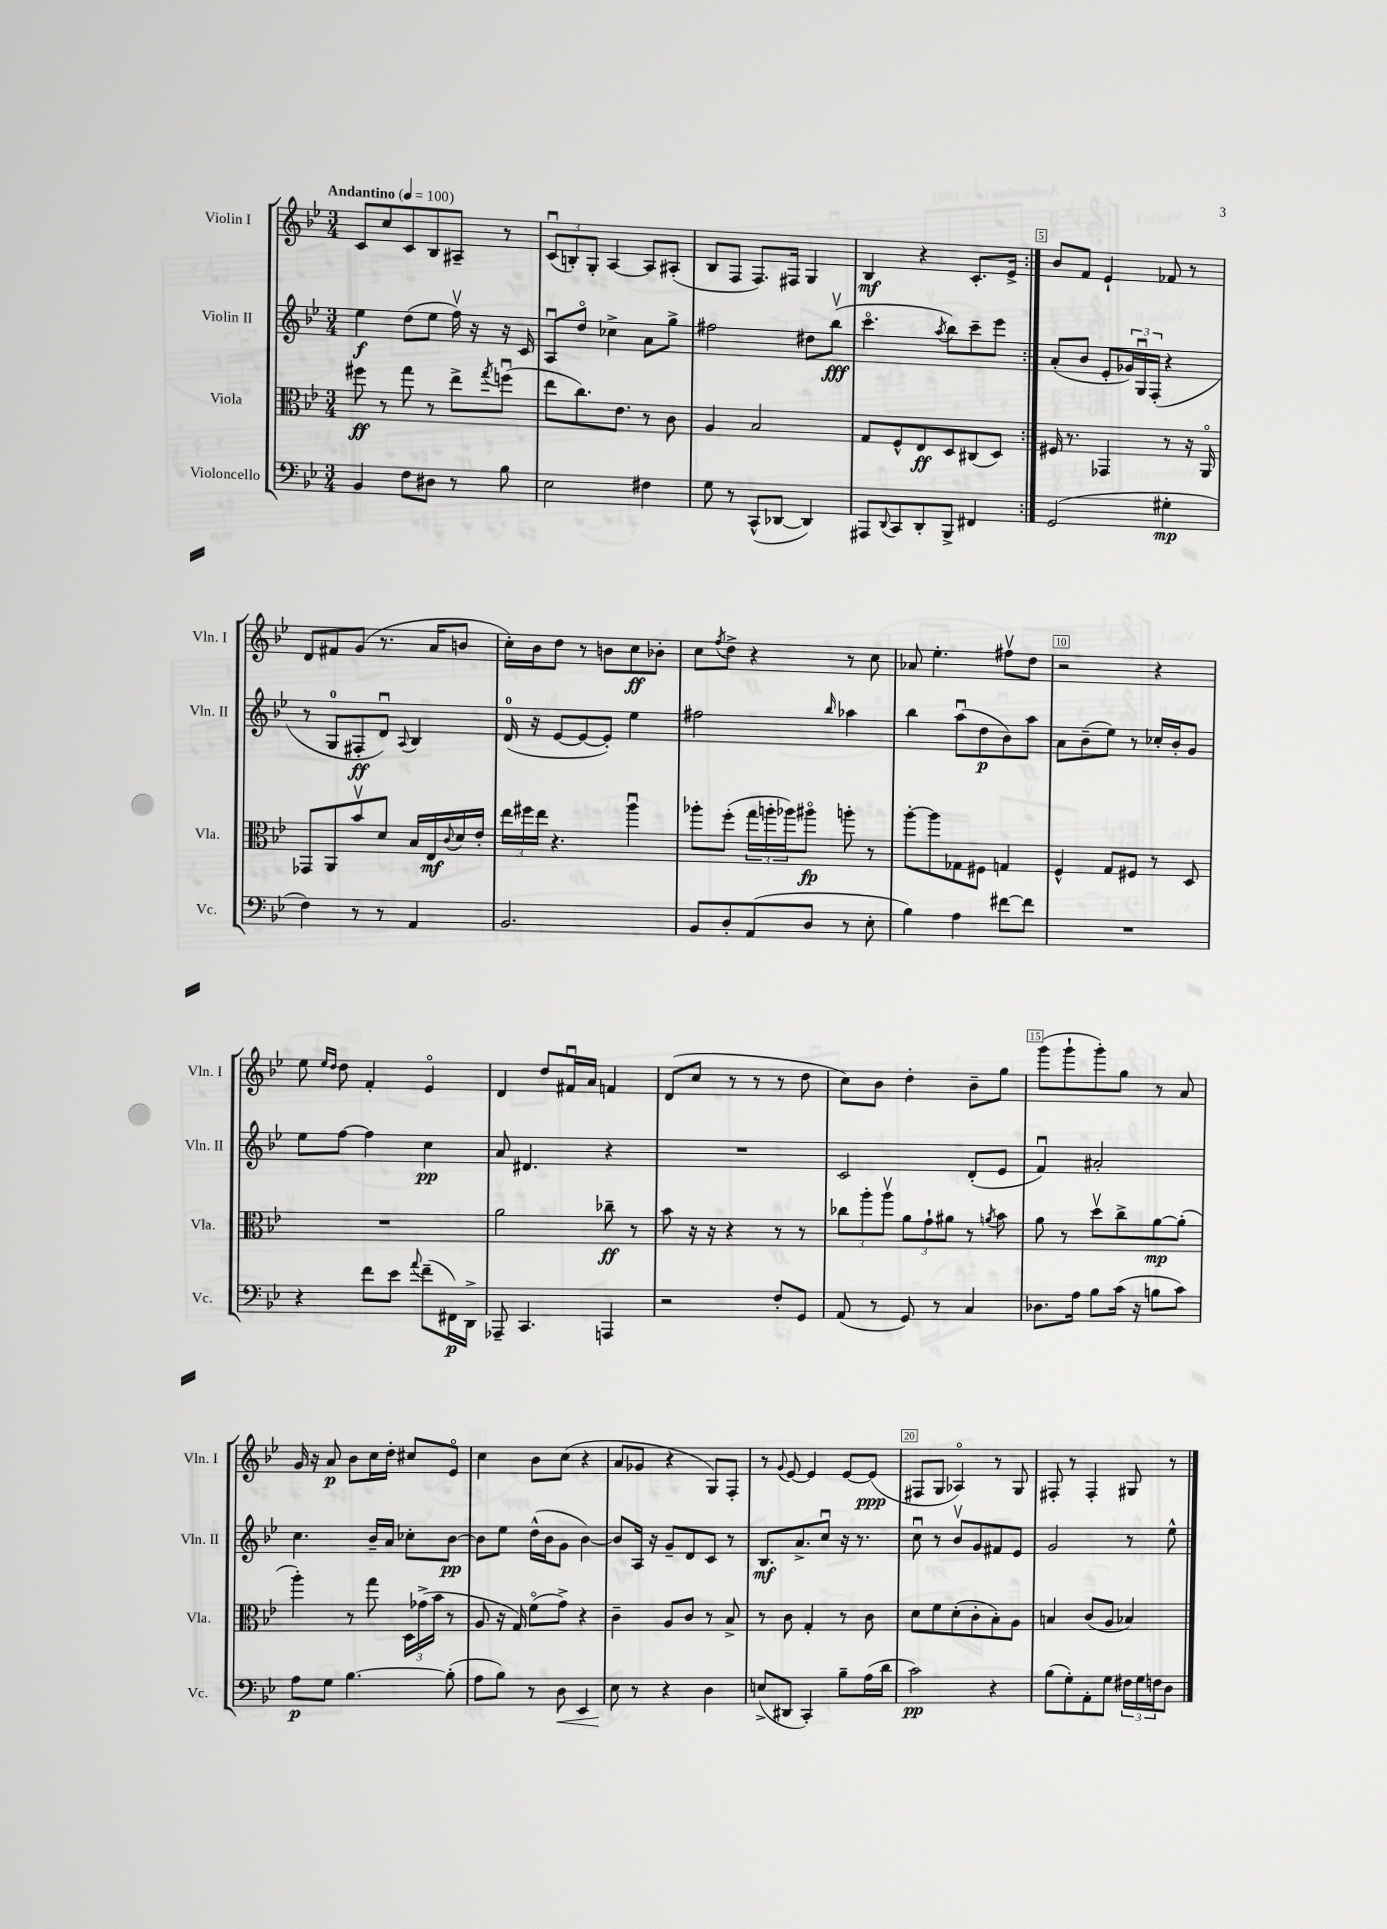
<<
\new StaffGroup <<
\new Staff = "s0" \with { instrumentName = "Violin I" shortInstrumentName = "Vln. I" } {
    \clef treble \key bes \major \numericTimeSignature \time 3/4 \tempo "Andantino" 4 = 100
    \repeat volta 2 { c'8 c''8 c'8 bes8 ais8-- r8 |
    \tuplet 3/2 { c'8\downbow( b8-.) g8-. } a4~ a8 ais8-.( |
    bes8 f8 f8.) fis16 g4 |
    bes4\mf r4 c'8.-. ees'16-> | }
    bes'8 f'8 ees'4-! fes'8 r8 |
    d'8 fis'8 g'8( r8. a'16 b'8 |
    c''16-.) bes'16 d''8 r8 b'8 c''8\ff bes'8-. |
    c''8 \acciaccatura { f''8 } d''8-> r4 r8 c''8 |
    aes'8 ees''4.-. fis''8\upbow d''8 |
    r2 r4 |
    ees''8 \grace { ees''16 d''16 } d''8 f'4-. ees'4\flageolet |
    d'4 d''8 fis'16\downbow a'16 f'4 |
    d'8( c''8 r8 r8 r8 d''8 |
    c''8) bes'8 d''4-. bes'8-- g''8 |
    g'''8( g'''8-! g'''8-.) g''8 r8 a'8 |
    g'16 r16 a'8\p bes'8 c''16 d''16-. cis''8 ees'8\flageolet |
    c''4 bes'8 c''8( r4 |
    a'8 ges'8 r4 g8) f8-. |
    r8 \appoggiatura { g'8 } ees'8~ ees'4 ees'8~ ees'8\ppp( |
    fis8 g8 aes4\flageolet) r8 g8 |
    fis8-. r8 fis4-. gis8 r8 \bar "|." |
}
\new Staff = "s1" \with { instrumentName = "Violin II" shortInstrumentName = "Vln. II" } {
    \clef treble \key bes \major \numericTimeSignature \time 3/4
    \repeat volta 2 { ees''4\f d''8( ees''8 f''16\upbow) r16 r16 c'16 |
    a8\downbow d''8\flageolet ces''4-> a'8 g''8-> |
    fis''2 dis''8 bes''8\upbow\fff( |
    c'''4.\flageolet \acciaccatura { a''8 } bes''8) c'''8-- ees'''8 | }
    a'8-.( bes'8 ees'8-. \tuplet 3/2 { ges'16) g16\downbow f16-.( } r4 |
    r8 g8-0 fis8-.\ff d'8\downbow) \appoggiatura { a8 } bes4 |
    d'16-0( r16 ees'8~ ees'8~ ees'8-.) ees''4 |
    fis''2 \grace { bes''16 } aes''4 |
    bes''4 a''8\downbow( d''8\p bes'8) a''8 |
    a'8 bes'8--( ees''8) r8 ces''16-. bes'16-. g'8 |
    ees''8 f''8~ f''4 c''4\pp |
    a'8 dis'4. r4 |
    R2. |
    c'2 d'8-.( ees'8 |
    f'4\downbow) ais'2-. |
    c''4. bes'16-- a'16 ces''8-. bes'8~\pp |
    bes'8 ees''8 d''16-^( bes'16 g'8 bes'4~) |
    bes'8 a16 r16 g'8-- d'8 c'8 r8 |
    bes8.\mf a'8.-> c''8\downbow r16 r8. |
    c''8\downbow r8 bes'8\upbow g'8 fis'8 ees'8 |
    g'2 r8 ees''8-^ \bar "|." |
}
\new Staff = "s2" \with { instrumentName = "Viola" shortInstrumentName = "Vla." } {
    \clef alto \key bes \major \numericTimeSignature \time 3/4
    \repeat volta 2 { fis''8\ff r8 g''8 r8 ees''8-> \acciaccatura { g''8 } f''8\downbow( |
    ees''8 c''8.) ees'8. r8 c'8 |
    a4 bes2 |
    g8 f8-^ ees8\ff d8 cis8( d8) | }
    fis16 r8. ges,4 r8 r16 a,16\flageolet |
    ges,8 a,8 bes'8\upbow d'8 bes16 ees16\mf \appoggiatura { c'8 } d'16 ees'16-. |
    \tuplet 3/2 { ees''16 fis''16 ees''16 } r4. a''4\downbow |
    aes''8-. f''8-.( \tuplet 3/2 { g''16 a''16-. aes''16) } ais''8\flageolet\fp a''8-. r8 |
    a''8~-. a''8 ges8 fis8 g4 |
    f4-^ g8 fis8 r8 d8 |
    R2. |
    a'2 ces''8--\ff r8 |
    bes'8 r16 r16 r4 r8 r8 |
    \tuplet 3/2 { ces''8 a''8-. a''8\upbow } \tuplet 3/2 { a'8 g'8-! ais'8 } r8 \acciaccatura { a'8 } bes'8 |
    a'8 r8 d''8\upbow c''8-> a'8~\mp a'8-.( |
    a''4-.) r8 g''8 \tuplet 3/2 { d16 ges'16->( bes'16 } r8 |
    a8 r16 g16) f'8\flageolet( g'8->) r4 |
    c'4-- a8 c'8 r8 bes8-> |
    r8 c'8 g4-. r8 c'8 |
    d'8 f'8 d'8-.( c'8-. bes8-.) a8 |
    b4 c'8( a8 bes4) \bar "|." |
}
\new Staff = "s3" \with { instrumentName = "Violoncello" shortInstrumentName = "Vc." } {
    \clef bass \key bes \major \numericTimeSignature \time 3/4
    \repeat volta 2 { bes,4 f8 dis8 r8 bes8 |
    ees2 fis4 |
    g8 r8 c,8-^( des,8~ des,4) |
    ais,,8 \appoggiatura { d,8 } c,8 d,8-. bes,,8-> fis,4 | }
    g,2( gis4-.\mp |
    f4) r8 r8 a,4 |
    bes,2. |
    bes,8 d8-. a,8( d8 r8 ees8-. |
    bes4) a4 fis'8~ fis'8 |
    R2. |
    r4 f'8 ees'8 \appoggiatura { a'8 } f'8--( fis,16\p) d,16-> |
    aes,,8-- c,4. a,,4 |
    r2 f8-. g,8 |
    a,8( r8 g,8) r8 c4 |
    des8. a16 bes8 c'16( r16 b8 c'8) |
    a8\p g8 bes4.~ bes8-.( |
    a8 bes8) r8 d8\< ees,4 |
    ees8\! r8 r4 d4 |
    e8->( dis,8 c,4-.) bes8-- a16( d'16 |
    c'2\pp) r4 |
    bes8( g8-.) a,8-. g8 \tuplet 3/2 { fis16 g16 f16 } d8 \bar "|." |
}
>>
>>
\layout { \context { \Score \override BarNumber.break-visibility = ##(#f #t #t) barNumberVisibility = #(every-nth-bar-number-visible 5) \override BarNumber.stencil = #(make-stencil-boxer 0.1 0.3 ly:text-interface::print) } }
